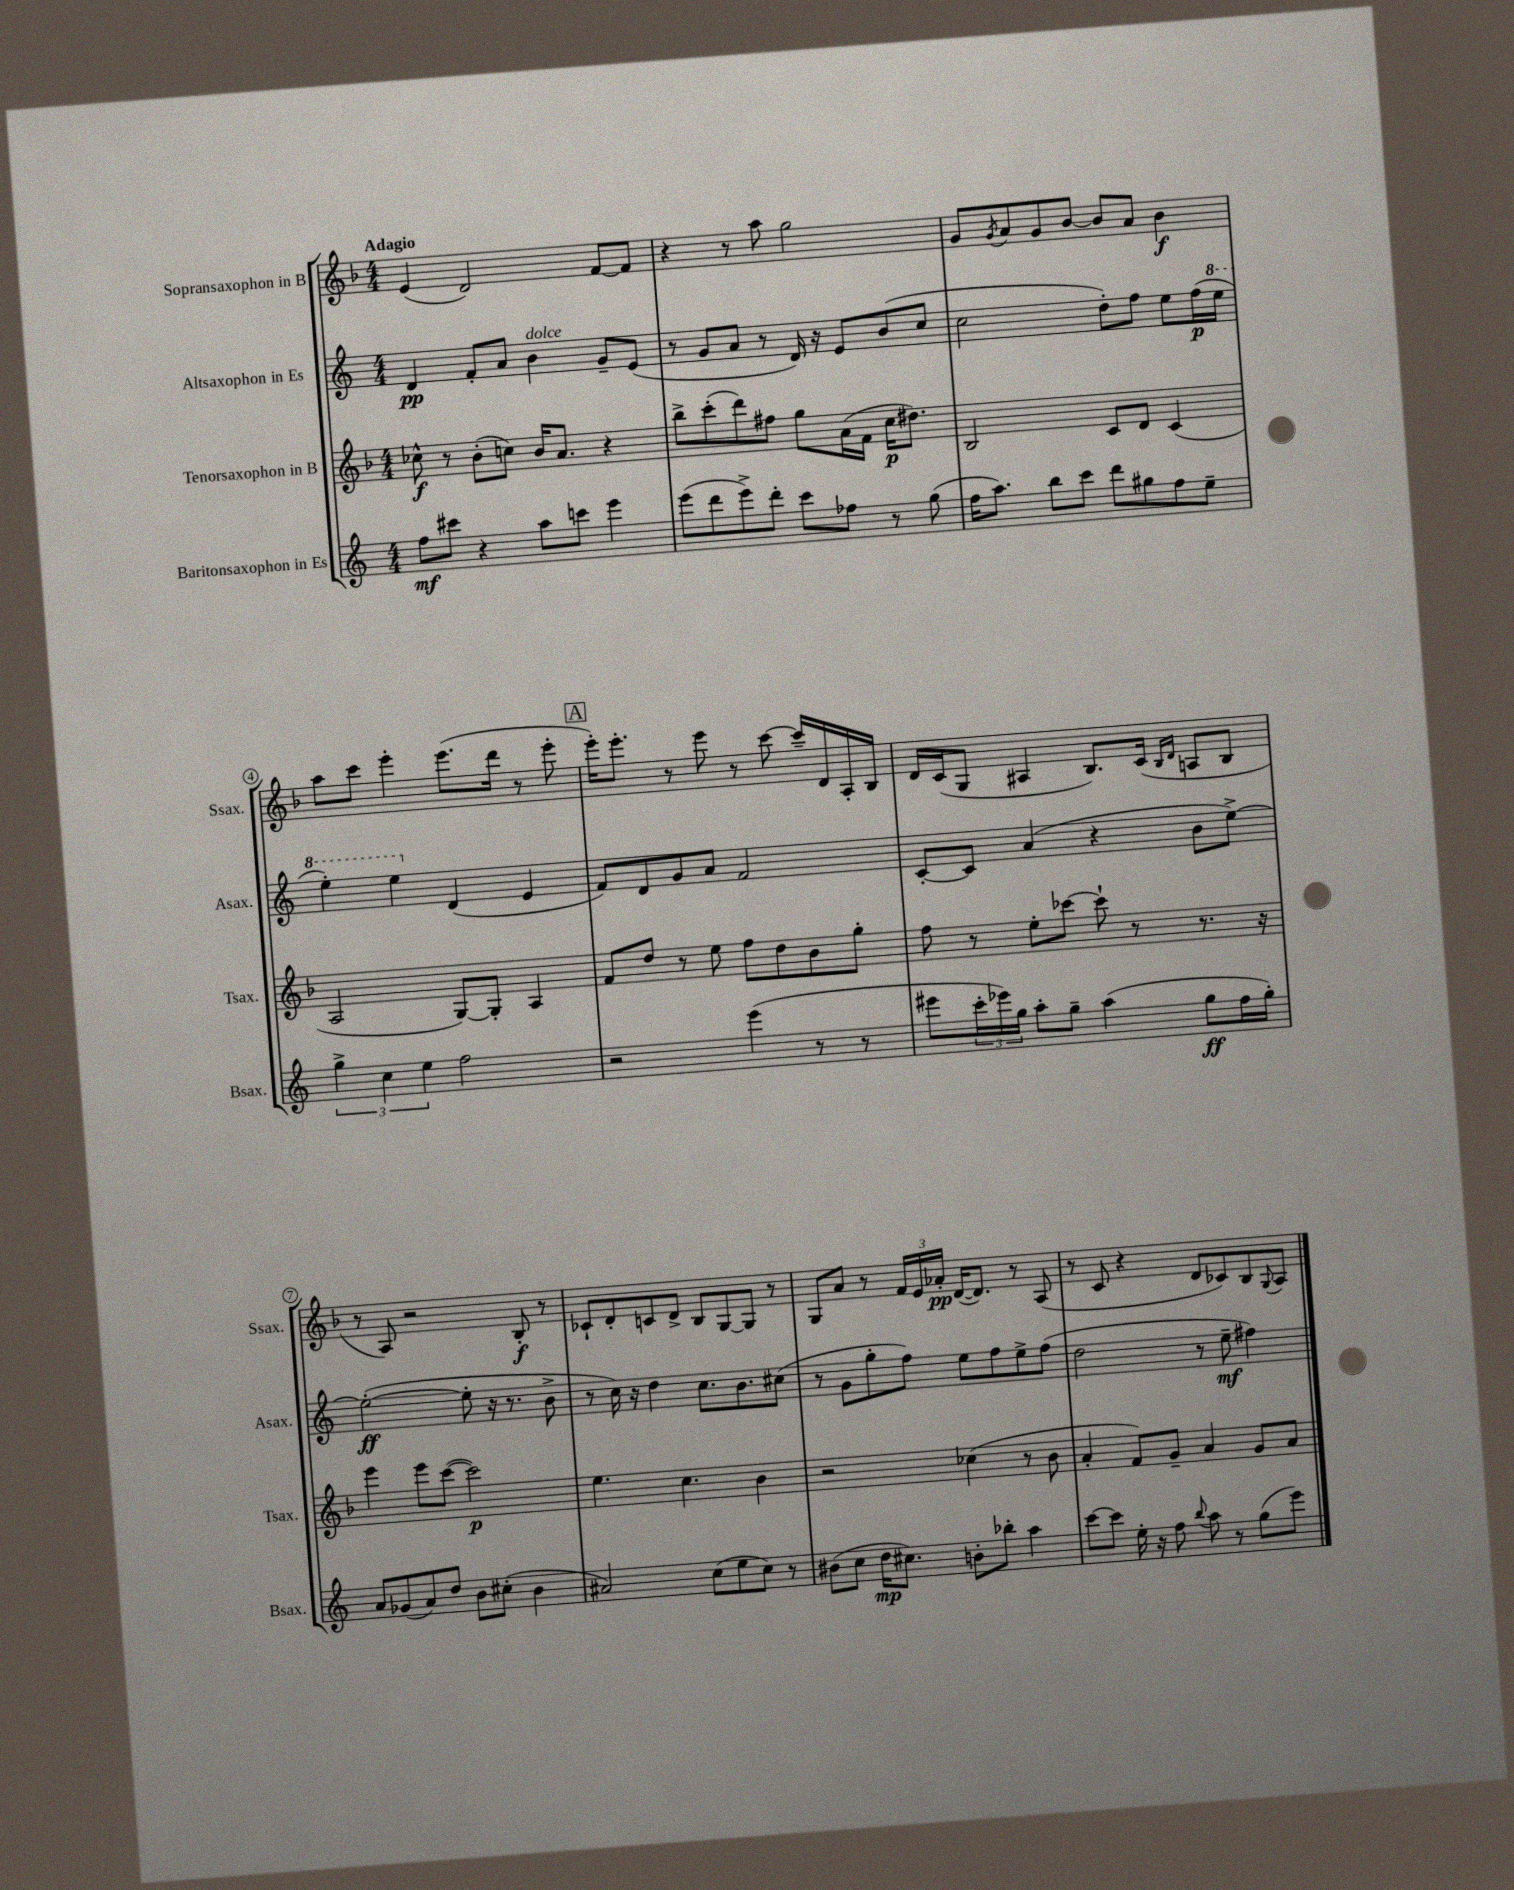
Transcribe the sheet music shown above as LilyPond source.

<<
\new StaffGroup <<
\new Staff = "s0" \with { instrumentName = "Sopransaxophon in B" shortInstrumentName = "Ssax." } {
    \clef treble \key f \major \numericTimeSignature \time 4/4 \tempo "Adagio"
    e'4( d'2) f'8~ f'8 |
    r4 r8 a''8 g''2 |
    g'8 \acciaccatura { g'8 } a'8 g'8 bes'8~ bes'8 a'8 bes'4\f |
    a''8 c'''8 e'''4-. e'''8.( d'''16 r8 e'''8-. |
    \mark \markup { \box "A" } e'''16-.) e'''8.-. r8 e'''8 r8 c'''8~ c'''16-- d'16 a16-. bes16 |
    d'16 c'16( g8 ais4 bes8.) c'16( \grace { bes16 d'16 } a8 bes8 |
    r8 a8) r2 bes8-.\f r8 |
    ces'8-! d'8-. c'8 d'8-> bes8 g8~ g8 r8 |
    g8 a'8 r8 \tuplet 3/2 { f'16 e'16 aes'16-.\pp } d'16~( d'8.) r8 a8( |
    r8 c'8 r4 d'8 ces'8) bes8 \appoggiatura { g8 } a8 \bar "|." |
}
\new Staff = "s1" \with { instrumentName = "Altsaxophon in Es" shortInstrumentName = "Asax." } {
    \clef treble \key c \major \numericTimeSignature \time 4/4
    d'4\pp f'8-. a'8 b'4^\markup { \italic "dolce" } g'8-- e'8( |
    r8 g'8 a'8 r8 d'16) r16 e'8 b'8( c''8 |
    c''2 d''8-.) f''8 e''8 f''16\p( \ottava #1 e'''16 |
    e'''4-.) e'''4 \ottava #0 d'4( e'4 |
    \mark \markup { \box "A" } f'8) d'8 g'8 a'8 f'2 |
    c'8~-. c'8 a'4( r4 b'8 e''8~->) |
    e''2~-.\ff( e''8-. r16 r8. b'8-> |
    r8 c''16) r16 d''4 c''8. b'8. cis''8( |
    r8 g'8 g''8-. f''8) e''8 f''8 e''8-> f''8( |
    d''2 r8 e''8--\mf fis''4) \bar "|." |
}
\new Staff = "s2" \with { instrumentName = "Tenorsaxophon in B" shortInstrumentName = "Tsax." } {
    \clef treble \key f \major \numericTimeSignature \time 4/4
    ces''8-^\f r8 bes'8-.( c''8) bes'16 a'8. r4 |
    bes''8-> c'''8-.( d'''8) fis''8 g''8 a'16( f'16 c''16\p dis''8.) |
    bes2 c'8 d'8 c'4( |
    a2 g8~) g8-. a4 |
    \mark \markup { \box "A" } f'8 d''8 r8 e''8 f''8 d''8 bes'8 g''8-. |
    f''8 r8 e''8-. ces'''8~ ces'''8-! r8 r8. r16 |
    e'''4 e'''8 c'''8~( c'''2\p) |
    e''4. c''4. bes'4 |
    r2 ces''4( r8 bes'8 |
    a'4-. f'8) g'8-- a'4 g'8 a'8 \bar "|." |
}
\new Staff = "s3" \with { instrumentName = "Baritonsaxophon in Es" shortInstrumentName = "Bsax." } {
    \clef treble \key c \major \numericTimeSignature \time 4/4
    f''8\mf cis'''8 r4 a''8 c'''8 e'''4 |
    e'''8( d'''8 e'''8->) d'''8-. c'''8 fes''8 r8 g''8( |
    f''16 a''8.) b''8 c'''8 d'''8 gis''8 f''8 e''8-- |
    \tuplet 3/2 { g''4-> c''4 e''4 } f''2 |
    \mark \markup { \box "A" } r2 e'''4( r8 r8 |
    eis'''8 \tuplet 3/2 { c'''16-. ees'''16) g''16 } a''8-. g''8-- a''4( g''8\ff f''16 g''16-.) |
    a'8 ges'8( a'8) d''8 b'8 cis''8-.( b'4 |
    ais'2) c''8( e''8 c''8) r8 |
    bis'8( c''8 d''16\mp cis''8.) b'8-. bes''8-. a''4 |
    c'''8~ c'''8 e''16-. r16 f''8 \appoggiatura { b''8 } a''8 r8 g''8( e'''8) \bar "|." |
}
>>
>>
\layout { \context { \Score \override BarNumber.stencil = #(make-stencil-circler 0.1 0.3 ly:text-interface::print) } }
